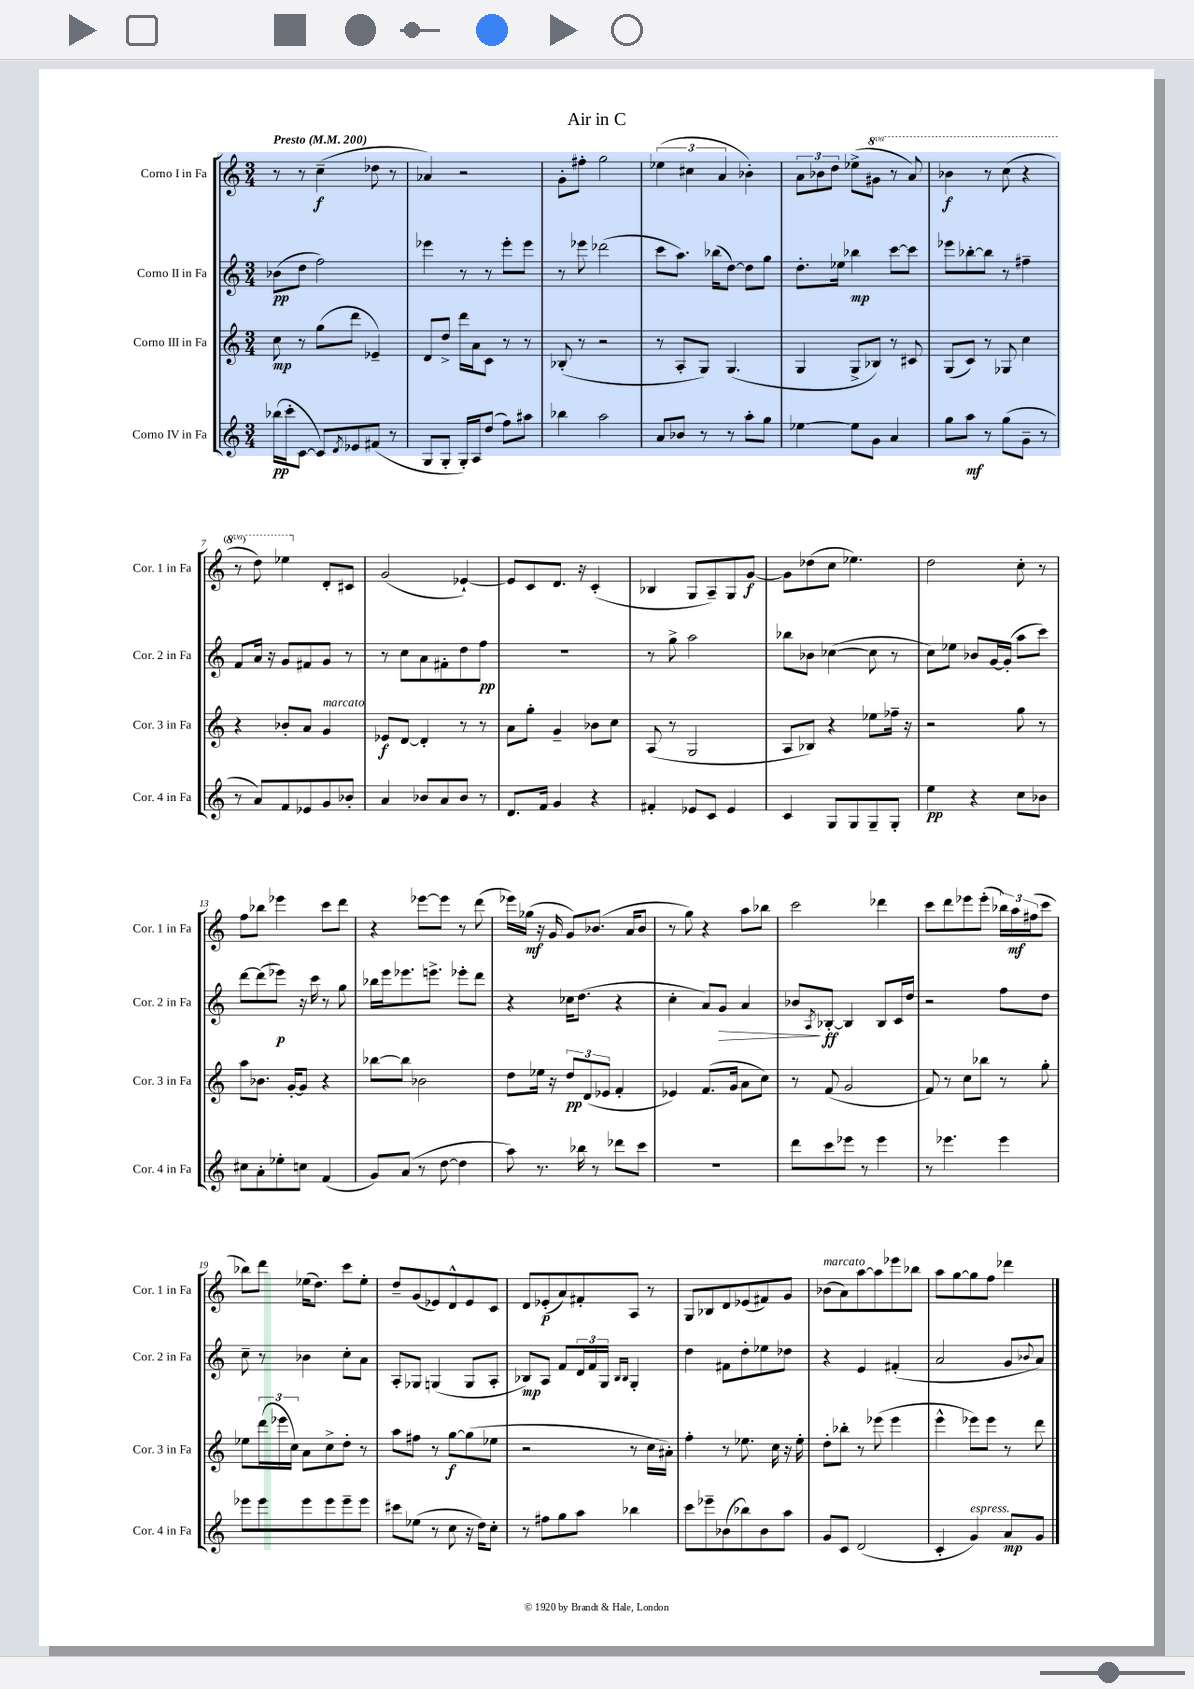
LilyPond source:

\header { title = "Air in C" }
<<
\new StaffGroup <<
\new Staff = "s0" \with { instrumentName = "Corno I in Fa" shortInstrumentName = "Cor. 1 in Fa" } {
    \clef treble \key c \major \numericTimeSignature \time 3/4 \set Staff.ottavationMarkups = #ottavation-simple-ordinals \tempo "Presto" 4 = 200
    r8 r8 c''4--\f( des''8 r8 |
    aes'4) r2 |
    g'8-. fis''8-. g''2 |
    \tuplet 3/2 { ees''4( cis''4 a'4 } bes'4-.) |
    \tuplet 3/2 { a'8 bes'8 d''8 } ees''8->( \ottava #1 gis''8 r8 a''8) |
    bes''4\f r8 c'''8( r4 |
    r8 d'''8) ees'''4 \ottava #0 d'8-. cis'8 |
    g'2( ees'4~-!) |
    ees'8 c'8 d'8. r16 c'4-.( |
    bes4 g8 a8--) g8 g'8~\f |
    g'8 des''8( c''8 ees''4.) |
    d''2 c''8-. r8 |
    f''8 bes''8 ees'''4 c'''8 d'''8 |
    r4 ees'''8~ ees'''8 r8 d'''8( |
    ees'''16) ges''16\mf( r16 g'16 g'8) bes'8.( a'16 bes'8 |
    r8 g''8) r4 a''8 bes''8 |
    c'''2 des'''4 |
    c'''8 d'''8 ees'''8 ees'''8-.( \tuplet 3/2 { bes''16) a''16\mf fis''16( } c'''8 |
    bes''8) d'''8 ees''16( d''8.) c'''8 ees''8-. |
    d''8-- g'8( ees'8) d'8-^ ees'8 c'8 |
    d'8 ees'8-.\p( a'8) fis'8-. a8 r8 |
    g8 bes8 d'8 ees'8( fis'8) g'8 |
    bes'8^\markup { \italic "marcato" }( a'8) a''8~ a''8 ees'''8 bes''8 |
    a''8 g''8~ g''8 f''8 des'''4 \bar "|." |
}
\new Staff = "s1" \with { instrumentName = "Corno II in Fa" shortInstrumentName = "Cor. 2 in Fa" } {
    \clef treble \key c \major \numericTimeSignature \time 3/4
    bes'8\pp( d''8 f''2) |
    ees'''4 r8 r8 ees'''8-. ees'''8 |
    r8 ees'''8 des'''2( |
    c'''8 a''8.) bes''16( d''8~) d''8 g''8 |
    d''8.-. ees''16 bes''4\mp c'''8~ c'''8 |
    ees'''8 bes''8~-. bes''8 r8 fis''4-- |
    f'8 a'16 r16 g'8 fis'8 g'8 r8 |
    r8 c''8 a'8 fis'8-. d''8 f''8\pp |
    R2. |
    r8 g''8-> a''2 |
    bes''8 bes'8 ces''4~( ces''8 r8 |
    c''8) ees''8 bes'8 g'16~ g'16-.( a''8 c'''8) |
    d'''8~ d'''8( ees'''8\p) r16 c'''16 r8 g''8 |
    bes''16 e'''16 ees'''8. e'''8.-> ees'''8-. d'''8 |
    r4 ces''16 d''8.( r4 |
    c''4-. a'8) g'8\> a'4 |
    bes'8\! \acciaccatura { a8 } bes8~-.\ff bes4 bes8 c'16 d''16 |
    r2 f''8 d''8 |
    c''8-- r8 bes'4 c''8-. a'8 |
    a8-. ges8 g4( g8 a8-. |
    bes8\mp) a8 f'8 \tuplet 3/2 { d'16 f'16 g16 } \grace { bes16 bes16 } g4-. |
    d''4 fis'8 d''8-. ees''8 des''8 |
    r4 e'4 fis'4-.( |
    a'2 g'8 \appoggiatura { bes'8 } a'8) \bar "|." |
}
\new Staff = "s2" \with { instrumentName = "Corno III in Fa" shortInstrumentName = "Cor. 3 in Fa" } {
    \clef treble \key c \major \numericTimeSignature \time 3/4
    c''8\mp r8 g''8( d'''8 ees'4--) |
    d'8 d''8-> d'''16 a'16 c'8 r8 r8 |
    bes8-.( r8 r2 |
    r8 a8-. g8) g4.( |
    g4 g8-> bes8) r8 cis'8 |
    g8( c'8) r8 ges8 c''4 |
    r4 bes'8-. a'8 g'4^\markup { \italic "marcato" } |
    ees'8\f d'8~ d'4-. r8 r8 |
    a'8 g''8-. g'4-- bes'8 c''8 |
    a8( r8 g2 |
    a8 bes8) r4 ees''8 fes''16-- r16 |
    r2 g''8 r8 |
    a''8 bes'8. g'16~-. g'8 r4 |
    bes''8~ bes''8 bes'2 |
    d''8 ees''16 r16 \tuplet 3/2 { d''8\pp d'8( ees'8 } f'4-. |
    ees'4) f'8.( g'16 a'8 c''8) |
    r8 f'8( g'2 |
    f'8) r8 c''8 bes''8 r8 g''8-. |
    ees''8 \tuplet 3/2 { d'''16( ees'''16 c''16) } a'8 c''8-> d''8-. r8 |
    a''8 fis''8 r8 g''8~\f g''8( ees''8 |
    r2 r8 c''16 ais'16-.) |
    f''4-. r8 ees''8. c''16 r16 ees''16-. |
    d''8-. bes''8-. r8 ees'''8( ees'''4 |
    e'''4-^ ees'''8) ees'''8 r8 d'''8 \bar "|." |
}
\new Staff = "s3" \with { instrumentName = "Corno IV in Fa" shortInstrumentName = "Cor. 4 in Fa" } {
    \clef treble \key c \major \numericTimeSignature \time 3/4
    bes''16\pp( c'''16-. c'8~ c'8) \acciaccatura { d'8 } ees'8 fis'8( r8 |
    g8 g8-. g16-.) a16 d''8( f''8) ais''8 |
    bes''4 a''2 |
    a'8 bes'8 r8 r8 a''8-. g''8 |
    ees''4~ ees''8 g'8 a'4 |
    g''8 a''8\mf r8 g''8( g'8-- r8 |
    r8 a'8) f'8 ees'8 g'8 bes'8-. |
    a'4 bes'8 a'8 bes'8 r8 |
    d'8. f'16 g'4 r4 |
    fis'4-. ees'8 c'8 ees'4 |
    c'4 g8 g8 g8-- g8-. |
    e''4\pp r4 c''8 bes'8 |
    cis''8 a'8-. ees''8-. c''8 f'4( |
    g'8) a'8( r8 d''8~ d''4 |
    a''8) r8. bes''16 r8 des'''8 c'''8 |
    R2. |
    d'''8 c'''8 ees'''8 r8 ees'''4 |
    r8 ees'''4. ees'''4 |
    ees'''8 ees'''8 ees'''8 ees'''8 ees'''8-- ees'''8 |
    cis'''8 ees''8( r8 c''8 r16 d''16) c''8-. |
    r8 fis''8 g''8 a''8 bes''4 |
    c'''8 ees'''8-- bes'8( bes''8) bes'8 a''8 |
    g'8 c'8 d'2( |
    c'4-. g'4^\markup { \italic "espress." }) a'8\mp g'8 \bar "|." |
}
>>
>>
